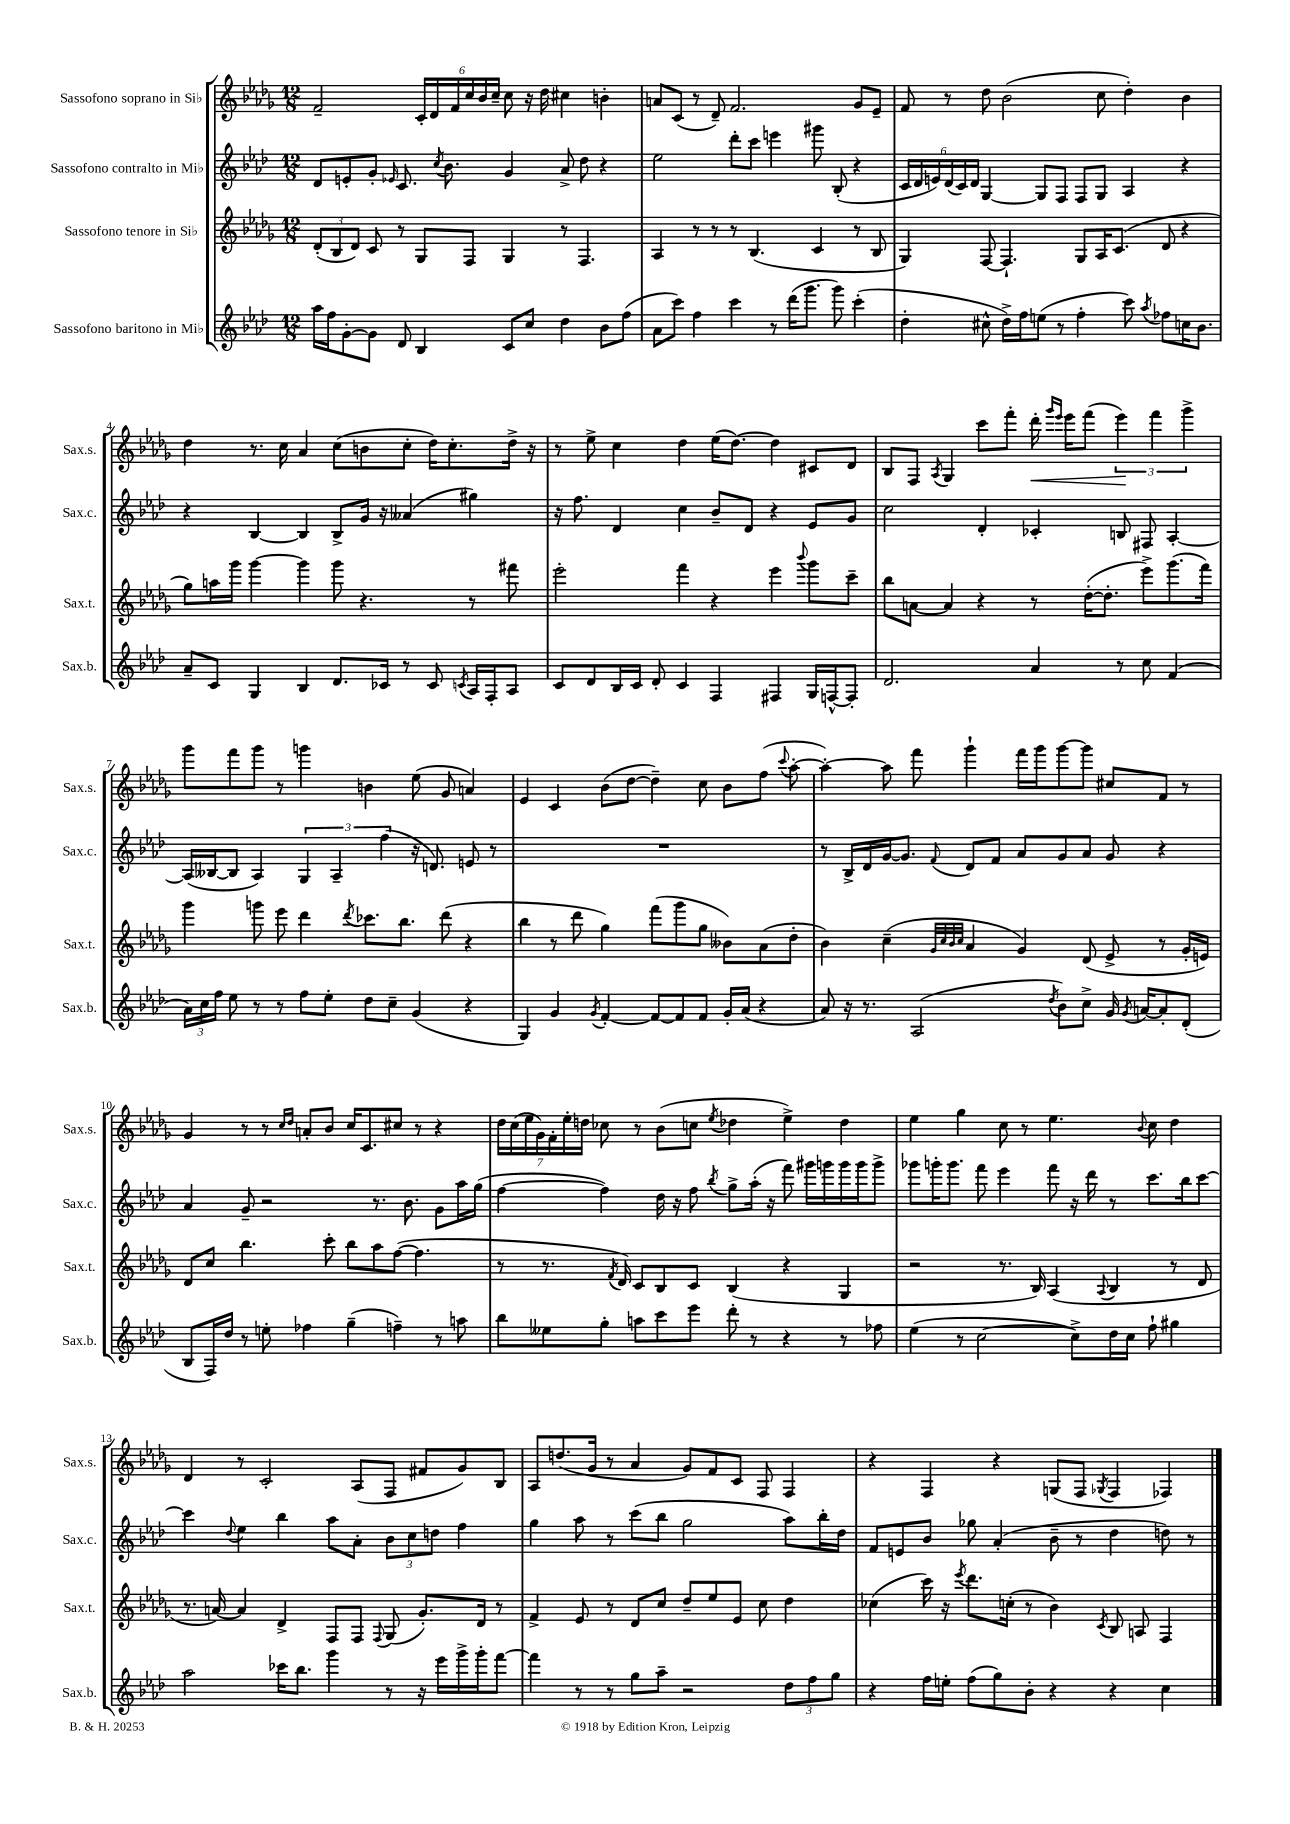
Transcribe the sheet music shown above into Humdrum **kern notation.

**kern	**kern	**kern	**kern	**dynam
*part4	*part3	*part2	*part1	*part1
*staff4	*staff3	*staff2	*staff1	*staff1
*I"Sassofono baritono in Mi♭	*I"Sassofono tenore in Si♭	*I"Sassofono contralto in Mi♭	*I"Sassofono soprano in Si♭	*
*I'Sax.b.	*I'Sax.t.	*I'Sax.c.	*I'Sax.s.	*
*clefG2	*clefG2	*clefG2	*clefG2	*
*k[b-e-a-d-]	*k[b-e-a-d-g-]	*k[b-e-a-d-]	*k[b-e-a-d-g-]	*
*M12/8	*M12/8	*M12/8	*M12/8	*
=1	=1	=1	=1	=1
16aa-\LL	(12d-'/L	8d-/L	2f~/	.
16ff\J	.	.	.	.
.	12B-/	.	.	.
[8g'\	.	8en'/	.	.
.	12d-/J)	.	.	.
8g\J]	8c/	8g'/J	.	.
.	.	16qqe-X/	.	.
8d-/	8r	8.c/	.	.
4B-/	8G-/L	.	24c'/LL	.
.	.	.	24d-/	.
.	.	8qcc/	.	.
.	.	8.b-\	.	.
.	.	.	24f/	.
.	8F/J	.	24cc/	.
.	.	.	24b-/	.
.	.	.	24cc~/JJ	.
8c/L	4G-/	4g/	8cc\	.
8cc/J	.	.	16r	.
.	.	.	16dd-\	.
4dd-\	8r	8a-^/	4cc#X\	.
.	4.F/	8dd-\	.	.
8b-\L	.	4r	4bn'\	.
(8ff\J	.	.	.	.
=2	=2	=2	=2	=2
8a-\L	4A-/	2ee-\	8an/L	.
8ccc\J)	.	.	(8c/J	.
4ff\	8r	.	8r	.
.	8r	.	8d-~/)	.
4ccc\	8r	8ddd-'\L	2.f/	.
.	(4.B-/	8ccc\J	.	.
8r	.	4eeen\	.	.
(16ddd-\KL	.	.	.	.
8.ggg\J	.	.	.	.
.	4c/	8ggg#X\	.	.
8ggg\)	.	(8B-'/	.	.
(4ccc'\	8r	4r	8g-/L	.
.	8B-/	.	8e-~/J	.
=3	=3	=3	=3	=3
4dd-'\	4G-/)	24c/LL	8f/	.
.	.	24d-/	.	.
.	.	24en/)	.	.
.	.	(24d-/	8r	.
.	.	24c/)	.	.
.	.	24d-/JJ	.	.
8cc#X^^\	[8F/	[4G/	8dd-\	.
16dd-^\LL)	4.F`/]	.	(2b-\	.
16ff\J	.	.	.	.
(8een\J	.	8G/L]	.	.
8r	.	8F/J	.	.
4ff'\	8G-/L	8F/L	.	.
.	16A-/K	8G/J	8cc\	.
.	(8.c/J	.	.	.
8ccc\)	.	4A-/	4dd-'\)	.
8qaa-/	.	.	.	.
8ff-X\L	8d-/	.	.	.
16ccn\K	4r	4r	4b-\	.
8.b-\J	.	.	.	.
!!LO:LB:g=z
=4	=4	=4	=4	=4
8a-~/L	8gg-\L)	4r	4dd-\	.
8c/J	16aan\L	.	.	.
.	16ggg-\JJ	.	.	.
4G/	[4ggg-\	[4B-/	8.r	.
.	.	.	16cc\	.
4B-/	4ggg-\]	4B-/]	4a-/	.
8.d-/L	8ggg-\	8B-^/L	(8cc\L	.
.	4.r	16g/Jk	8bn\	.
16c-X/Jk	.	16r	.	.
8r	.	(4a--X/	8cc'\J	.
8c-/	.	.	16dd-\KL)	.
.	.	.	8.cc'\	.
8qcn/	.	.	.	.
16A-/LL	8r	4gg#X\)	.	.
16F'/J	.	.	.	.
8A-/J	8fff#X\	.	16dd-^\Jk	.
.	.	.	16r	.
=5	=5	=5	=5	=5
8c/L	2eee-'\	16r	8r	.
.	.	8.ff\	.	.
8d-/	.	.	8ee-^\	.
16B-/L	.	4d-/	4cc\	.
16c/JJ	.	.	.	.
8d-'/	.	.	.	.
4c/	4fff\	4cc\	4dd-\	.
4F/	4r	8b-~/L	(16ee-\KL	.
.	.	.	[8.dd-\J)	.
.	.	8d-/J	.	.
4F#X/	4eee-\	4r	4dd-\]	.
.	8qqbbb-/	.	.	.
16G/LL	8ggg-\L	8e-/L	8c#X/L	.
[16Fn^^/J	.	.	.	.
8F'/J]	8ccc~\J	8g/J	8d-/J	.
=6	=6	=6	=6	=6
2.d-/	8bb-\L	2cc\	8B-/L	.
.	[8an\J	.	8F/J	.
.	.	.	8qA-/	.
.	4a/]	.	4G-/	.
.	4r	4d-'/	8ccc\L	.
.	.	.	8fff'\J	.
!	!	!	!	!LO:HP:b
4a-/	8r	4c-X'/	16ddd-'\	<
.	.	.	16qqggg-/LL	.
.	.	.	16qqeee-/JJ	.
.	.	.	16eee-\KL	.
.	([16dd-'\KL	.	(8fff\J	.
.	8.dd-'\J]	.	.	.
8r	.	8Bn/	6eee-\)	.
8cc\	8eee-^\L)	8F#X/	.	.
.	.	.	6fff\	[
(4f/	(8.ggg-\	[4A-'/	.	.
.	.	.	6ggg-^\	.
.	16fff\Jk)	.	.	.
!!LO:LB:g=z
=7	=7	=7	=7	=7
24a-\LL)	4ggg-\	(16A-/LL]	8ggg-\L	.
24cc\	.	.	.	.
.	.	[16B--X/J	.	.
24ff\JJ	.	.	.	.
8ee-\	.	8B--/J]	8fff\	.
8r	8gggn\	4A-/)	8ggg-\J	.
8r	8eee-\	.	8r	.
8ff\L	4ddd-\	6G/	4gggn\	.
8ee-'\J	.	.	.	.
.	.	6A-~/	.	.
.	8qddd-/	.	.	.
8dd-\L	8.ccc-X\L	.	4bn\	.
.	.	(6ff\	.	.
8cc~\J	.	.	.	.
.	8.bb-\J	.	.	.
(4g/	.	16r	(8ee-\	.
.	.	8.dn/)	.	.
.	(8ddd-\	.	8g-/	.
4r	4r	8en/	4an/)	.
.	.	8r	.	.
=8	=8	=8	=8	=8
4G/)	4bb-\	1.r	4e-/	.
4g/	8r	.	4c/	.
.	8ddd-\	.	.	.
8qg/	.	.	.	.
[4f'/	4gg-\)	.	(8b-\L	.
.	.	.	[8dd-\J	.
8f/L_	(8fff\L	.	4dd-~\])	.
8f/]	8ggg-\	.	.	.
8f/J	8gg-\J	.	8cc\	.
16g'/LL	8b--X\L)	.	8b-\L	.
(16a-/JJ	.	.	.	.
4r	(8a-\	.	(8ff\J	.
.	.	.	8qqccc/	.
.	8dd-'\J	.	[8aa-'\	.
=9	=9	=9	=9	=9
8a-/)	4b-\)	8r	4aa-'\_)	.
16r	.	16B-^/LL	.	.
8.r	.	16d-/	.	.
.	(4cc~\	[16g/J	8aa-\]	.
.	.	8.g/J]	.	.
(2A-/	.	.	8fff\	.
.	32qqg-/LLL	.	.	.
.	32qqcc/	.	.	.
.	32qqb-/	.	.	.
.	32qqcc/JJJ	8qqf/	.	.
.	4a-/	8d-/L	4ggg-`\	.
.	.	8f/J	.	.
.	4g-/)	8a-/L	16fff\LL	.
.	.	.	16ggg-\J	.
8qdd-/	.	.	.	.
8b-\L)	.	8g/	[8ggg-\	.
8cc^\J	(8d-/	8a-/J	8ggg-\J]	.
16g/	8e-^/	8g/	8cc#X/L	.
8qg/	.	.	.	.
[16an/KL	.	.	.	.
8a'/]	8r	4r	8f/J	.
(8d-'/J	16g-'/LL	.	8r	.
.	16en/JJ)	.	.	.
!!LO:LB:g=z
=10	=10	=10	=10	=10
8B-/L	8d-/L	4a-/	4g-/	.
16F/L)	8cc/J	.	.	.
16dd-/JJ	.	.	.	.
8r	4.bb-\	8g~/	8r	.
8een'\	.	2r	8r	.
.	.	.	16qqcc/LL	.
.	.	.	16qqdd-/JJ	.
4ff-X\	.	.	8an'/L	.
.	8ccc'\	.	8b-/J	.
(4gg~\	8bb-\L	.	16cc/KL	.
.	.	.	8.c/	.
.	8aa-\	8.r	.	.
4ffn~\)	([8ff\J	.	8cc#X/J	.
.	.	8.b-\	.	.
.	4.ff\]	.	8r	.
8r	.	8g\L	4r	.
8aan\	.	16aa-\L	.	.
.	.	(16gg\JJ	.	.
=11	=11	=11	=11	=11
8bb-\L	8r	[4ff\	28dd-\LL	.
.	.	.	(28cc\	.
.	.	.	28ee-\	.
.	.	.	28g-\)	.
8ee--X\	8.r	.	.	.
.	.	.	28f'\	.
.	.	.	28ee-'\	.
.	.	.	28ddn\JJ	.
8gg'\J	.	4ff\])	8cc-X\	.
.	8qf/	.	.	.
.	16d-/)	.	.	.
8aan\L	8c/L	.	8r	.
8ccc\	8B-/	16dd-\	(8b-\L	.
.	.	16r	.	.
8eee-\J	8c/J	8ff\	8ccn\J	.
.	.	8qbb-/	8qee-/	.
8ddd-'\	(4B-/	8gg^\L	4dd-X\	.
8r	.	(16aa-'\Jk	.	.
.	.	16r	.	.
4r	4r	8fff\)	4ee-^\)	.
.	.	16ggg#X\LL	.	.
.	.	16gggn\	.	.
8r	4G-/	16ggg\	4dd-\	.
.	.	16ggg\J	.	.
8ff-X\	.	8ggg^\J	.	.
=12	=12	=12	=12	=12
(4ee-\	2r	8ggg-X\L	4ee-\	.
.	.	16gggn'\K	.	.
.	.	8.ggg\J	.	.
8r	.	.	4gg-\	.
[2cc\	.	8fff\	.	.
.	8.r	4eee-\	8cc\	.
.	.	.	8r	.
.	16B-/)	.	.	.
.	(4A-/	8fff\	4.ee-\	.
8cc^\L])	.	16r	.	.
.	.	16ddd-\	.	.
.	8qqA-/	.	.	.
16dd-\L	4B-/	8r	.	.
16cc\JJ	.	.	.	.
.	.	.	8qqb-/	.
8ff`\	.	8.ccc\L	8cc\	.
4gg#X\	8r	.	4dd-\	.
.	.	16bb-\k	.	.
.	8d-/	[8ccc\J	.	.
!!LO:LB:g=z
=13	=13	=13	=13	=13
2aa-\	8.r	4ccc\]	4d-/	.
.	[16an/)	.	.	.
.	.	8qqdd-/	.	.
.	4a/]	4ee-\	8r	.
.	.	.	2c'/	.
16ccc-X\KL	4d-^/	4bb-\	.	.
8.bb-\J	.	.	.	.
4ggg\	8F/L	8aa-\L	.	.
.	8F/J	8a-'\J	(8A-/L	.
.	8qqF/	.	.	.
8r	(8G-/	12b-\L	8F/J	.
.	.	12cc\	.	.
16r	8.g-'/L)	.	8f#X/L	.
.	.	12ddn\J	.	.
16eee-\LL	.	.	.	.
16ggg^\	.	4ff\	8g-/)	.
16ggg'\J	16d-/Jk	.	.	.
[8fff\J	8r	.	8B-/J	.
=14	=14	=14	=14	=14
4fff\]	4f^/	4gg\	8A-/L	.
.	.	.	(8.ddn/	.
8r	8e-/	8aa-\	.	.
.	.	.	16g-/Jk	.
8r	8r	8r	8r	.
8gg\L	8d-/L	(8ccc\L	4a-/	.
8aa-~\J	8cc/J	8bb-\J	.	.
2r	8dd-~/L	2gg\	8g-/L)	.
.	8ee-/	.	8f/	.
.	8e-/J	.	8c/J	.
.	8cc\	.	8F/	.
12dd-\L	4dd-\	8aa-\L)	4F/	.
12ff\	.	.	.	.
.	.	16bb-'\L	.	.
12gg\J	.	.	.	.
.	.	16dd-\JJ	.	.
=15	=15	=15	=15	=15
4r	(4cc-X\	8f/L	4r	.
.	.	8en/	.	.
16ff\LL	16ccc\)	8b-/J	4F/	.
16een'\JJ	16r	.	.	.
.	8qeee-/	.	.	.
(8ff\L	8.ddd-\L	8gg-X\	.	.
8gg\)	.	(4a-'/	4r	.
.	(16ccn'\Jk	.	.	.
8b-'\J	8r	.	.	.
4r	4b-\)	8b-~\	(8Gn/L	.
.	.	8r	8F/J	.
.	8qc/	.	8qG-X/	.
4r	8B-/	4dd-\	4F/	.
.	8An/	.	.	.
4cc\	4F/	8ddn\)	4F-X/)	.
.	.	8r	.	.
==	==	==	==	==
*-	*-	*-	*-	*-
